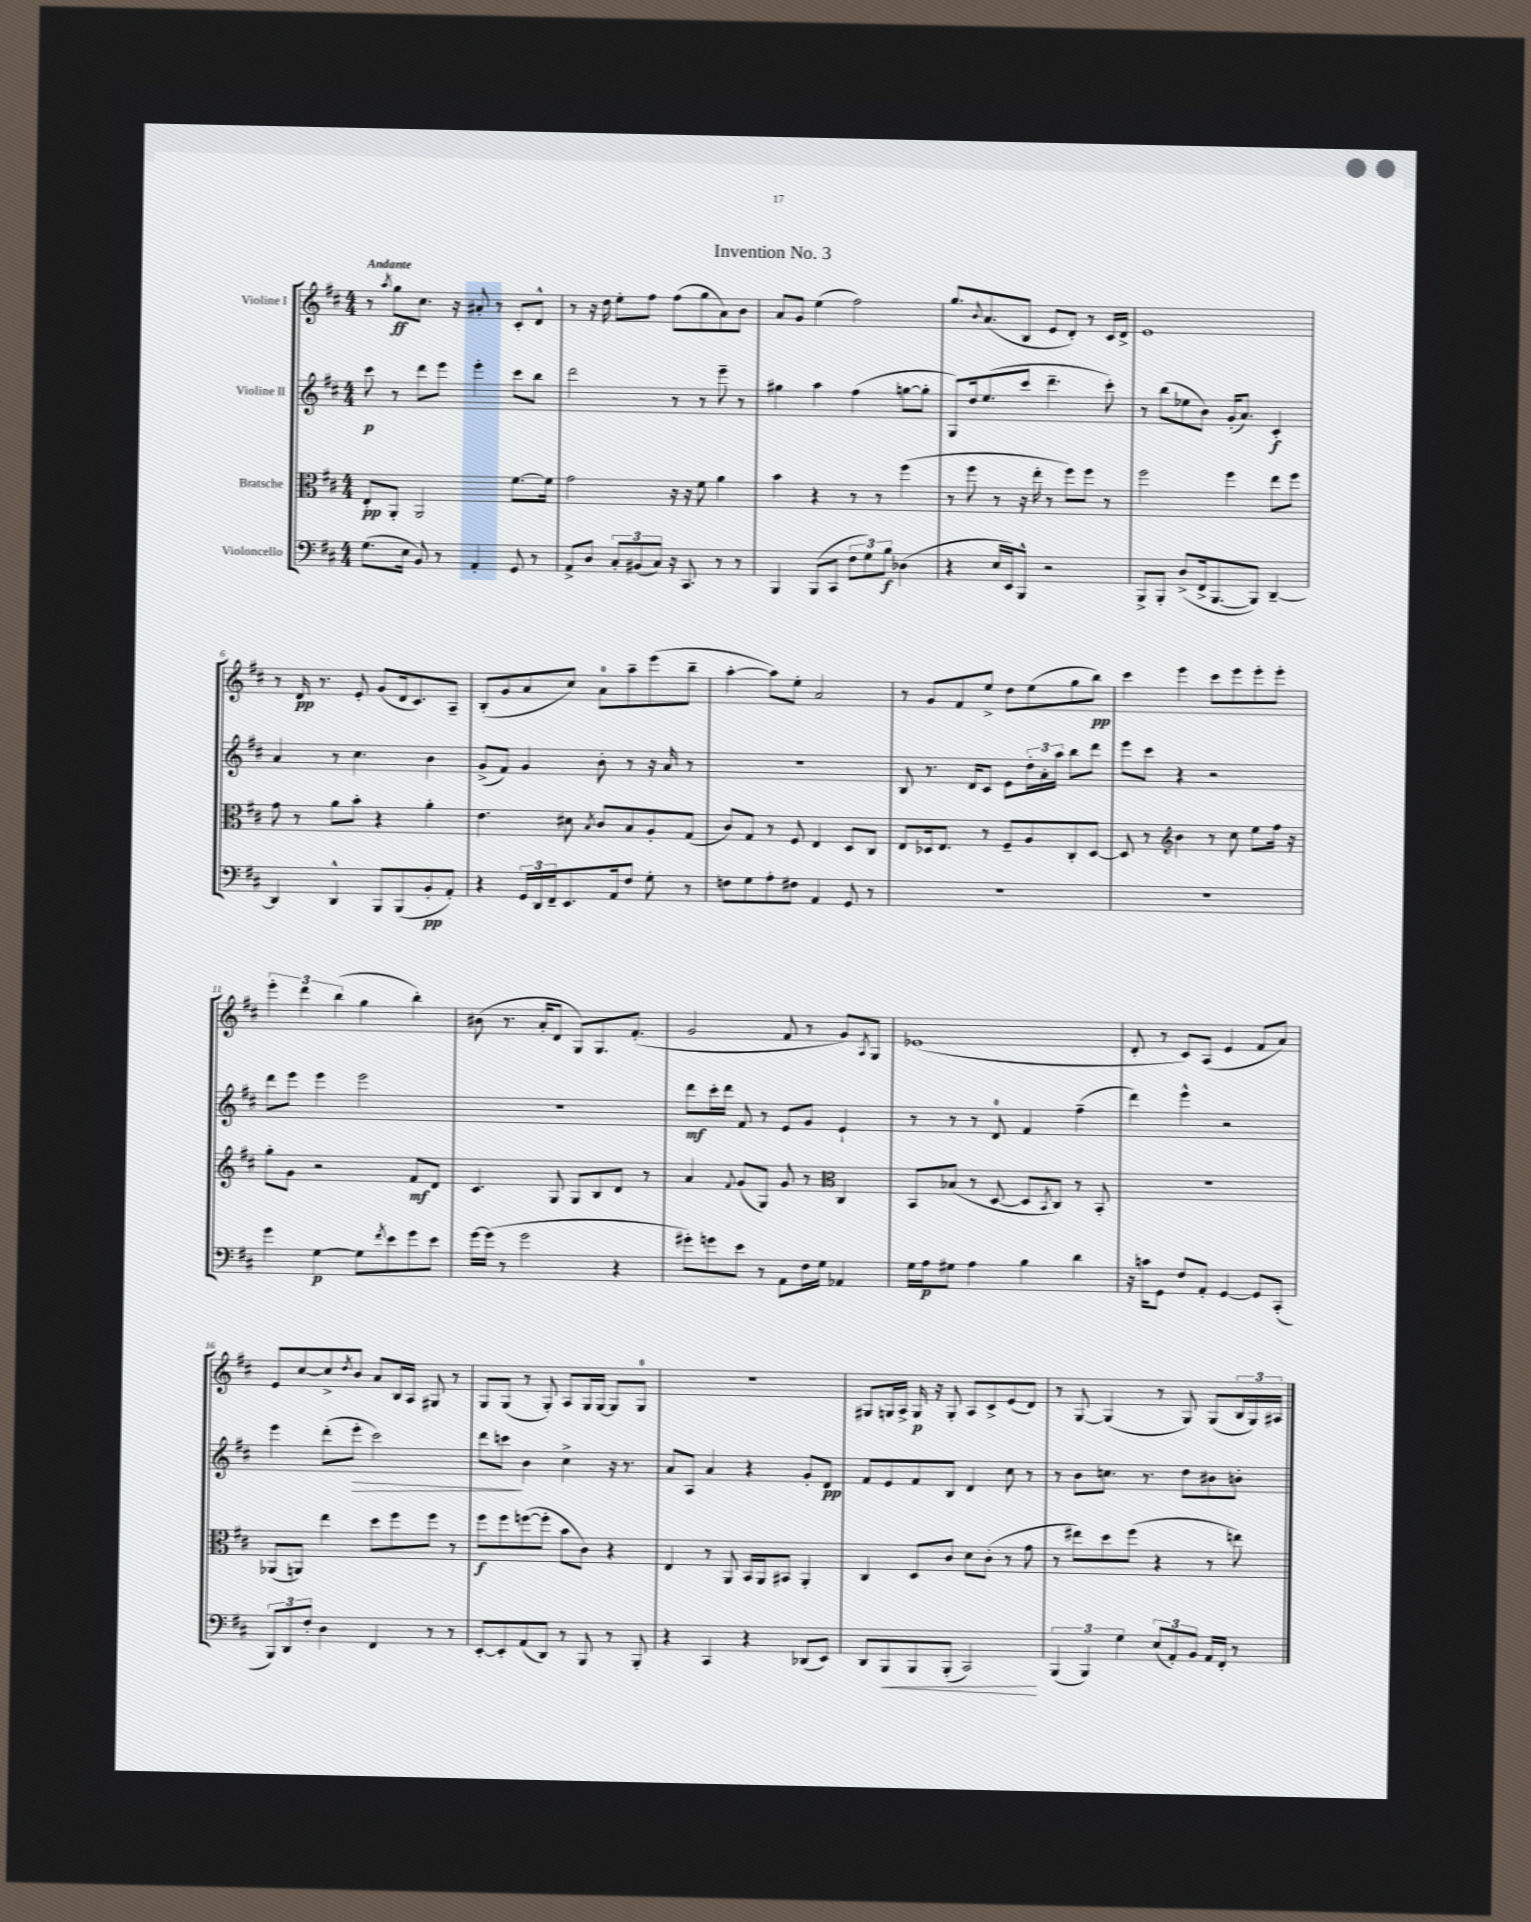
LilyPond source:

\header { title = "Invention No. 3" }
<<
\new StaffGroup <<
\new Staff = "s0" \with { instrumentName = "Violine I" } {
    \clef treble \key d \major \numericTimeSignature \time 4/4 \tempo "Andante"
    r8 \acciaccatura { a''8 } g''8\ff cis''8. r16 ais'8-. r8 cis'8-. d'8-^ |
    r8 r16 d''16 e''8-. fis''8 fis''8( g''8 a'8) b'8 |
    a'8 g'8 e''4( fis''2) |
    g''8. \appoggiatura { b'8 } a'8.( b8 e'8 d'8-.) r8 cis'16 d'16-> |
    e'1 |
    r8 d'16\pp r8. e'8-. g'8( d'16 cis'8.) a8-- |
    b8-.( g'8 a'8 cis''8) a'8-0 a''8-- e'''8( b''8-- |
    a''4~-. a''8) e''8-. a'2 |
    r8 g'8 fis'8 e''8-> d''8 e''8( g''8 b''8\pp) |
    cis'''4 e'''4 cis'''8 e'''8 e'''8-. e'''8-. |
    \tuplet 3/2 { e'''4-. d'''4 b''4( } g''4 b''4-.) |
    bis'8( r8. a'16-. d'8 g8) g8. fis'8.-.( |
    g'2 fis'8 r8 g'8) \acciaccatura { a8 } g8 |
    ees'1( |
    d'8-. r8 cis'8) a8( e'4 fis'8 a'8) |
    e'8 cis''8~ cis''8-> \acciaccatura { d''8 } b'8 a'8 b16 a16 gis8 r8 |
    g8 g8( r8 g8-.) a8 g16 g16~ g8 g8-0 |
    r1 |
    gis8 g16 a16-> g16\p r16 g8-. a8 cis'8-> e'8( d'8) |
    r8 g8~ g4( r8 g8) g8( \tuplet 3/2 { b16 g16) ais16 } \bar "|." |
}
\new Staff = "s1" \with { instrumentName = "Violine II" } {
    \clef treble \key d \major \numericTimeSignature \time 4/4
    cis'''8\p r8 d'''8 e'''8 e'''4-. cis'''8 b''8 |
    d'''2 r8 r8 e'''8-- r8 |
    gis''4 a''4 fis''4( g''8~ g''8-. |
    g8) d''16 e''8.( cis'''8 d'''4.-- cis'''8-.) |
    r8 b''8( ees''8 b'8) g'16-.( a'8.) cis'4-.\f |
    a'4 r8 cis''4. b'4 |
    g'8->( fis'8) g'4 b'8-. r8 r16 a'16 r8 |
    r1 |
    b8 r8. d'16 cis'8 e'8 \tuplet 3/2 { d''16-. a'16-. a''16 } b''8 d'''8 |
    e'''8 cis'''8 r4 r2 |
    d'''8 e'''8 e'''4 e'''2 |
    r1 |
    d'''8\mf cis'''16-. d'''16 fis'8 r8 e'8 g'8 e'4-! |
    r8 r8 r8 d'8-0 fis'4 fis''4--( |
    d'''4) e'''4-^ r2 |
    e'''4 d'''8-.( e'''8-.\> cis'''2) |
    d'''8 c'''8\! b'4 cis''4-> r16 r8. |
    a'8 a8 a'4 r4 g'8-. d'8\pp |
    fis'8 e'8 fis'8 b8 d'4 cis''8 r8 |
    r8 b'8 c''8. r8. d''8 bis'8 b'8-. \bar "|." |
}
\new Staff = "s2" \with { instrumentName = "Bratsche" } {
    \clef alto \key d \major \numericTimeSignature \time 4/4
    e8-.\pp a,8-. a,2 fis'8.~ fis'16 |
    g'2 r16 r16 fis'8 a'4 |
    b'4 r4 r8 r8 fis''4( |
    r8 fis''8 r8 r16 e''16-. r8 fis''8) fis''8 r8 |
    fis''2 fis''4 e''8 fis''8 |
    g'8 r8 a'8 b'8-. r4 a'4-. |
    e'4. dis'8 \acciaccatura { b8 } cis'8 b8 a8-. g8( |
    cis'8) g8 r8 fis8 e4 d8 cis8 |
    e8 des16 e8. r8 fis8-- a8 cis8-. des8~ |
    des8 r8 \clef treble b'4 r8 cis''8 e''8 fis''16 r16 |
    g''8-. g'8 r2 fis'8\mf d'8 |
    cis'4. g8 g8 b8 d'8 r8 |
    a'4 \appoggiatura { fis'8 } g'8( g8) g'8 r8 \clef alto cis4 |
    b,8 bes8( r8 d8~ d8 \acciaccatura { b,8 } cis8) r8 b,8-. |
    R1 |
    aes,8( a,8) e''4 d''8 fis''8 fis''8 r8 |
    fis''8\f fis''8 f''8~( f''8-. b'8 cis'8) r4 |
    e4 r8 a,8 b,16 a,16 bis,8 a,4-. |
    cis4 d8 cis'8 d'8 cis'8-.( r8 g'8 |
    r8 eis''8) d''8 fis''8( r4 r8 e''8) \bar "|." |
}
\new Staff = "s3" \with { instrumentName = "Violoncello" } {
    \clef bass \key d \major \numericTimeSignature \time 4/4
    g8.( e16 b,8) r8 a,4-. g,8 r8 |
    a,8-> d8 \tuplet 3/2 { cis8-. bis,8( cis8) } r16 cis,8. r8 r8 |
    b,,4 b,,8( cis,8 \tuplet 3/2 { fis8 g8) b8\f } des4( |
    r4 e16 e,16) b,,8-^ r2 |
    b,,8-> b,,8-. d8->( fis,16-> b,,8.~ b,,8) d,4~-- |
    d,4 d,4-^ b,,8 b,,8( b,8-.\pp a,8-.) |
    r4 \tuplet 3/2 { g,16 d,16 fis,16-- } e,8. a,16 fis8 g8-. r8 |
    f8 g8 a8-. fis8 a,4 g,8 r8 |
    R1 |
    R1 |
    g'4 g4~\p g8 \acciaccatura { fis'8 } e'8 g'8 e'8 |
    g'16~ g'16( r8 g'2 r4 |
    gis'8-.) g'8 e'8 r8 a,8 fis16 g16 aes,4 |
    g16 a16\p gis8 a4 b4 d'4 |
    r16 c'16 g,8 fis8 a,8-. g,4~ g,8 cis,8-.( |
    \tuplet 3/2 { b,,8) d,8 fis8-. } d4 fis,4 r8 r8 |
    e,8~-. e,8-. a,8( d,8) r8 b,,8 r8 b,,8-. |
    r4 cis,4 r4 des,8( e,8) |
    d,8 b,,8\< b,,8 b,,8-.( cis,2\!) |
    \tuplet 3/2 { b,,4( b,,4) g4 } \tuplet 3/2 { e8( a,8-.) b,8 } a,16 fis,16-. r8 \bar "|." |
}
>>
>>
